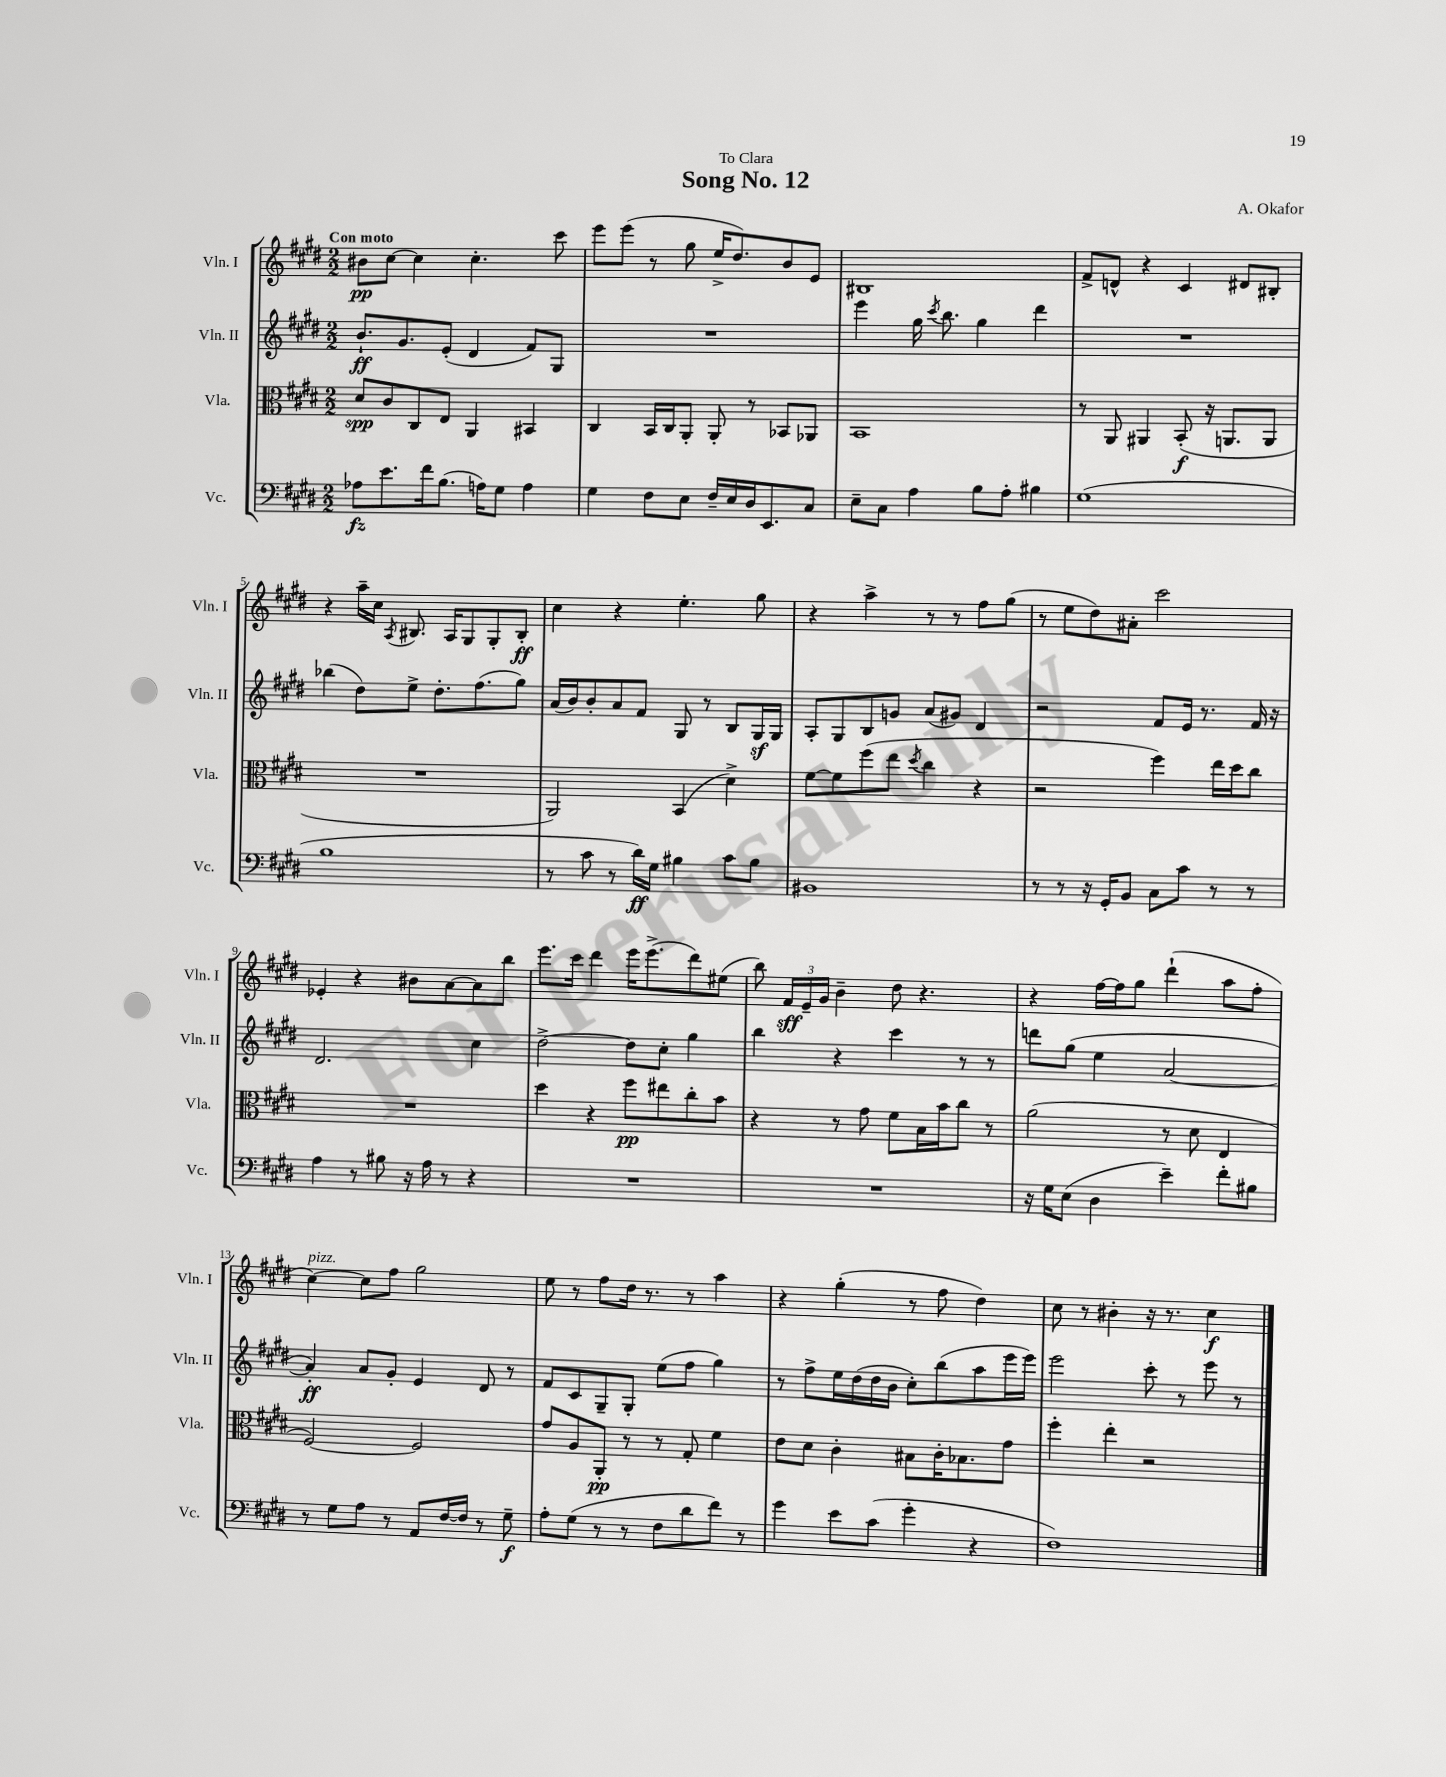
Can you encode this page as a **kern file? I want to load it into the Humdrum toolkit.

**kern	**kern	**kern	**kern
*staff4	*staff3	*staff2	*staff1
*clefF4	*clefC3	*clefG2	*clefG2
*k[f#c#g#d#]	*k[f#c#g#d#]	*k[f#c#g#d#]	*k[f#c#g#d#]
*M2/2	*M2/2	*M2/2	*M2/2
8A-\L	8d#/L	8.b`/L	8b#\L
8.e\	8c#/	.	[8cc#\J
.	.	8.g#/	.
.	8C#/	.	4cc#\]
16f#\k	.	.	.
(8.B\J	8E/J	(8e'/J	.
.	4AA/	4d#/	4.cc#'\
16A\LK)	.	.	.
8G#\J	.	.	.
4A\	4BB#/	8f#/L)	.
.	.	8G#/J	8ccc#\
=	=	=	=
4G#\	4C#/	1r	8eee\L
.	.	.	(8eee\J
8F#\L	16BB/LL	.	8r
.	16C#/J	.	.
8E\J	8AA'/J	.	8gg#\
16F#~/LL	8AA'/	.	16ee^/LK
16E/	.	.	8.dd#/)
16D#/J	8r	.	.
8.EE/	.	.	.
.	8BB-/L	.	8b/
8C#/J	8AA-/J	.	8e/J
=	=	=	=
8E~\L	1BB	4eee\	1B#
8C#\J	.	.	.
4A\	.	16gg#\	.
.	.	8qccc#/	.
.	.	8.bb\	.
8B\L	.	4gg#\	.
8A'\J	.	.	.
4B#\	.	4ddd#\	.
=	=	=	=
(1G#	8r	1r	8f#^/L
.	8AA/	.	8d^^/J
.	4AA#/	.	4r
.	(8BB'/	.	4c#/
.	16r	.	.
.	8.AA/L	.	.
.	.	.	8d#/L
.	8AA/J	.	8B#'/J
=	=	=	=
1B	1r	(4bb-\	4r
.	.	8dd#\L)	16aa~\LL
.	.	.	16cc#\JJ
.	.	.	8qA/
.	.	8ee^\J	8.B#/
.	.	8.dd#'\L	.
.	.	.	16A/LK
.	.	.	8G#/
.	.	(8.ff#\	.
.	.	.	8G#'/
.	.	8gg#\J)	8B#'/J
=	=	=	=
8r	2AA/)	(16a/LL	4cc#\
.	.	16b/J)	.
8c#\	.	8b'/	.
8r	.	8a/	4r
16d#\LL)	.	8f#/J	.
16G#\JJ	.	.	.
4B#\	(4BB/	8G#/	4.ee'\
.	.	8r	.
8c#\L	4d#^\)	8B/L	.
8B#\J	.	16G#/L	8gg#\
.	.	16G#/JJ	.
=	=	=	=
1BB#	[8f#\L	8A'/L	4r
.	8f#\]	8G#/	.
.	(8ff#\	8B/	4aa^\
.	8ee\J	8g/J	.
.	8qdd#/	.	.
.	4cc#\	(8a/L	8r
.	.	8g#/J)	8r
.	4r	4d#/	8ff#\L
.	.	.	(8gg#\J
=	=	=	=
8r	2r	2r	8r
8r	.	.	8ee\L
16r	.	.	8dd#\)
16GG#'/LK	.	.	.
8BB/J	.	.	8a#'\J
8C#\L	4ff#\)	8f#/L	2ccc#\
8c#\J	.	16e/Jk	.
.	.	8.r	.
8r	16ee\LL	.	.
.	16dd#\J	.	.
8r	8cc#\J	16f#/	.
.	.	16r	.
=	=	=	=
4A\	1r	2.d#/	4e-'/
8r	.	.	4r
8B#\	.	.	.
16r	.	.	8b#\L
16A\	.	.	.
8r	.	.	[8a\
4r	.	4cc#\	8a\]
.	.	.	8bb\J
=	=	=	=
1r	4dd#\	[2dd#^\	8.eee\L
.	.	.	16ccc#\Jk
.	4r	.	4ddd#\
.	8ff#\L	8dd#\]L	16eee\LK
.	.	.	(8.eee^\
.	8ee#\	8cc#'\J	.
.	8cc#'\	4gg#\	8ddd#\)
.	8b\J	.	(8ee#\J
=	=	=	=
1r	4r	4bb\	8bb\)
.	.	.	24f#/LL
.	.	.	24e~/
.	.	.	24g#/JJ
.	8r	4r	4b~\
.	8g#\	.	.
.	8f#\L	4ccc#\	8dd#\
.	16B\L	.	4.r
.	16b\J	.	.
.	8cc#\J	8r	.
.	8r	8r	.
=	=	=	=
16r	(2a\	8ddd\L	4r
16G#\LK	.	.	.
(8E\J	.	(8gg#\J	.
4D#\	.	4ee\	[16ff#\LL
.	.	.	16ff#\]J
.	.	.	8gg#\J
4e~\)	8r	[2a/	(4ddd#`\
.	8d#\	.	.
8f#'\L	4E/	.	8aa\L
8B#\J	.	.	8ff#'\J
=	=	=	=
8r	[2F#/)	4a'/])	[4cc#\)
8G#\L	.	.	.
8A\J	.	8a/L	8cc#\]L
8r	.	8g#'/J	8ff#\J
8AA/L	2F#/]	4e/	2gg#\
[16F#/L	.	.	.
16F#/]JJ	.	.	.
8r	.	8d#/	.
8G#~\	.	8r	.
=	=	=	=
8A'\L	8g#/L	8f#/L	8ee\
(8G#\J	8A/	8c#/	8r
8r	8AA'/J	8G#~/	8ff#\L
8r	8r	8G#'/J	16dd#\Jk
.	.	.	8.r
8F#\L	8r	(8ee\L	.
8d#\	8G#'/	8ff#\J	8r
8f#\J)	4f#\	4gg#\)	4aa\
8r	.	.	.
=	=	=	=
4g#\	8e\L	8r	4r
.	8d#\J	8ff#^\L	.
8e\L	4c#'\	16ee\L	(4gg#'\
.	.	(16dd#\	.
(8c#\J	.	16dd#\	.
.	.	16b\JJ	.
4g#'\	8B#\L	8cc#'\L)	8r
.	16c#'\K	(8bb\	8ff#\
.	8.B-\	.	.
4r	.	8aa\	4dd#\)
.	8g#\J	16eee\L	.
.	.	16eee\JJ)	.
=	=	=	=
1F#)	4ff#'\	2eee\	8cc#\
.	.	.	8r
.	4ee'\	.	4b#'\
.	2r	8ccc#'\	16r
.	.	.	8.r
.	.	8r	.
.	.	8eee\	4cc#\
.	.	8r	.
==	==	==	==
*-	*-	*-	*-
